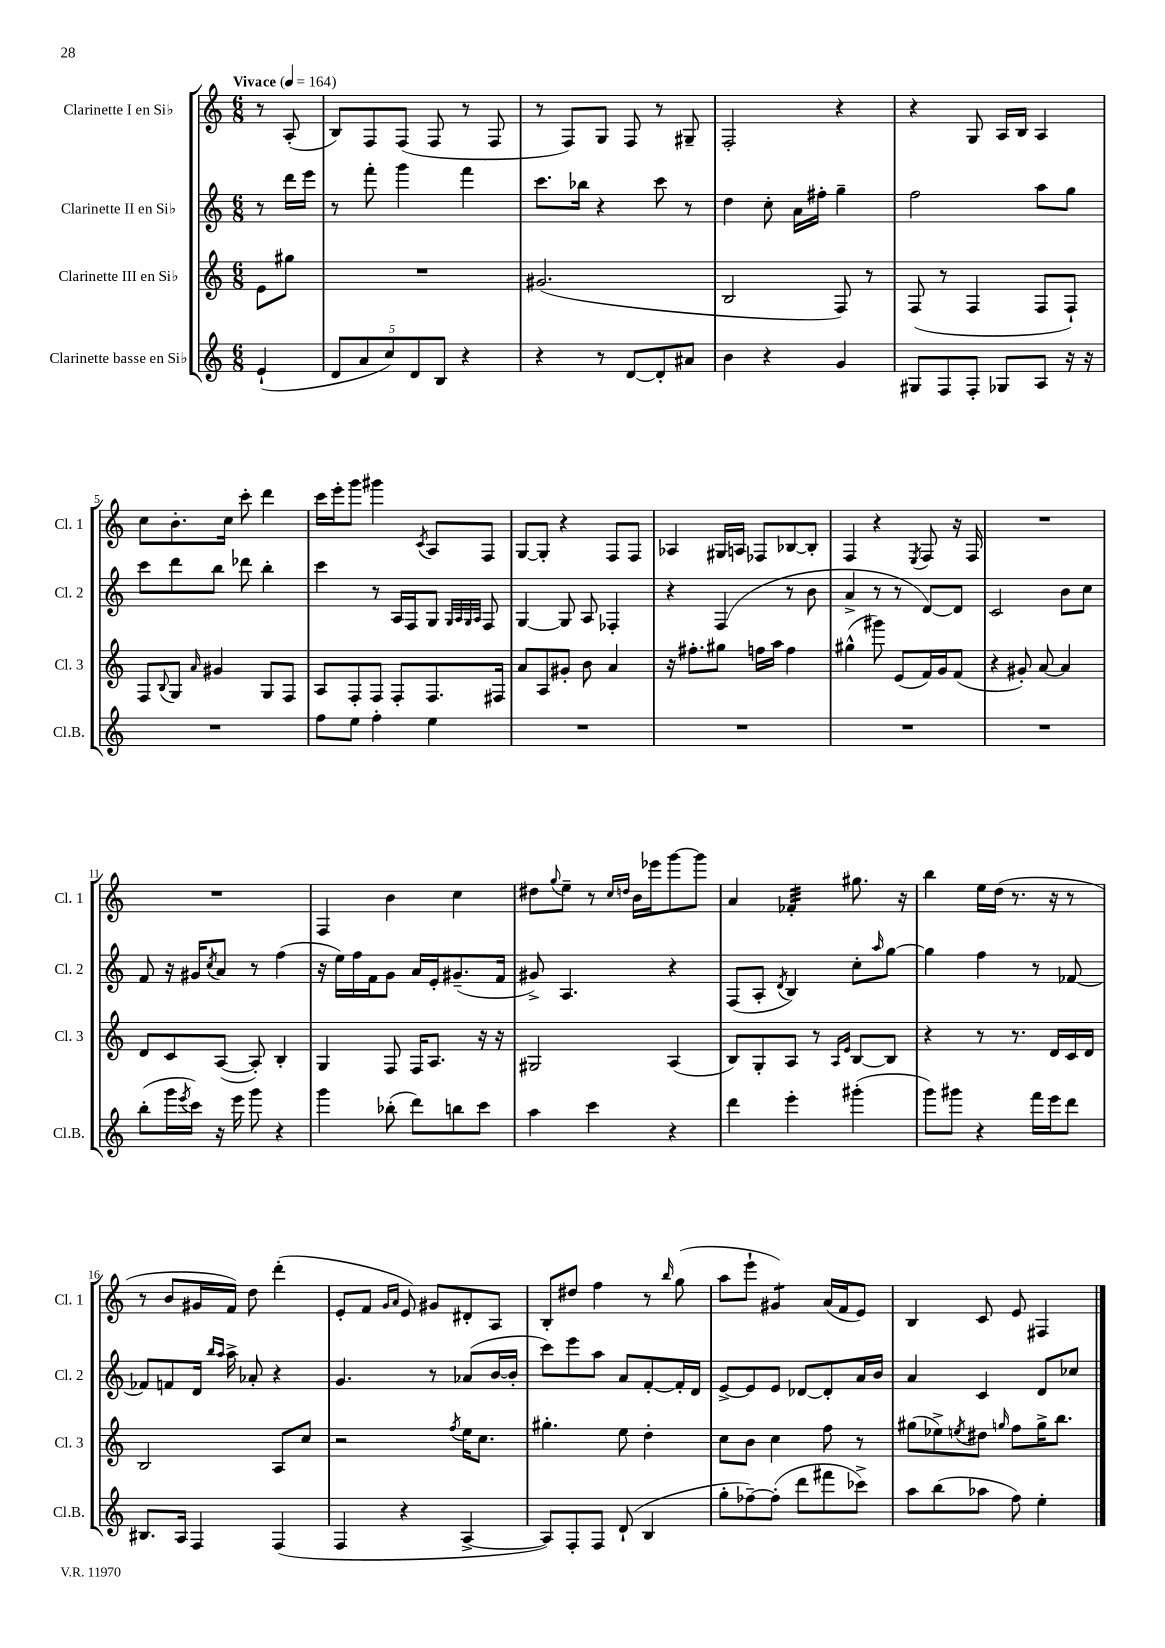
<<
\new StaffGroup <<
\new Staff = "s0" \with { instrumentName = "Clarinette I en Sib" shortInstrumentName = "Cl. 1" } {
    \clef treble \key c \major \numericTimeSignature \time 6/8 \partial 4 \tempo "Vivace" 4 = 164
    r8 a8-.( |
    b8) f8 f8( f8 r8 f8 |
    r8 f8) g8 f8 r8 gis8-- |
    f2-. r4 |
    r4 g8 a16 b16 a4 |
    c''8 b'8.-. c''16 c'''8-. d'''4 |
    c'''16 e'''16-. g'''8 gis'''4 \acciaccatura { c'8 } a8 f8 |
    g8~ g8-. r4 f8 f8 |
    aes4 gis16 a16 fes8 bes8~ bes8-. |
    f4 r4 \acciaccatura { e8 } f8 r16 f16 |
    R2. |
    R2. |
    f4 b'4 c''4 |
    dis''8 \appoggiatura { g''8 } e''8-- r8 \grace { c''16 d''16 } b'16 ees'''16 g'''8~ g'''8 |
    a'4 fes'4:32-. gis''8. r16 |
    b''4 e''16 d''16( r8. r16 r8 |
    r8 b'8 gis'16 f'16) d''8 d'''4-.( |
    e'8-. f'8 \grace { g'16 a'16 } e'8) gis'8 dis'8-. a8 |
    b8-. dis''8 f''4 r8 \grace { b''16 } g''8( |
    a''8 e'''8-! gis'4:8) a'16( f'16 e'8) |
    b4 c'8 e'8 fis4 \bar "|." |
}
\new Staff = "s1" \with { instrumentName = "Clarinette II en Sib" shortInstrumentName = "Cl. 2" } {
    \clef treble \key c \major \numericTimeSignature \time 6/8 \partial 4
    r8 d'''16 e'''16 |
    r8 f'''8-. g'''4 f'''4 |
    c'''8. bes''16 r4 c'''8 r8 |
    d''4 c''8-. a'16 fis''16-. g''4-- |
    f''2 a''8 g''8 |
    c'''8 d'''8 b''8 des'''8 b''4-. |
    c'''4 r8 a16 f16 g8 \grace { g32 a32 g32 a32 } f8 |
    g4~ g8 a8 fes4-. |
    r4 f4( r8 b'8 |
    a'4-> r8 r8 d'8~) d'8 |
    c'2 b'8 c''8 |
    f'8 r16 gis'16 \acciaccatura { c''8 } a'8 r8 f''4( |
    r16 e''16) f''16 f'16 g'8 a'16 e'16-. gis'8.--( f'16 |
    gis'8->) a4. r4 |
    f8( a8-. \acciaccatura { d'8 } b4) c''8-. \grace { a''16 } g''8~ |
    g''4 f''4 r8 fes'8~ |
    fes'8 f'8 d'16 \grace { b''16 a''16 } a''16-> aes'8-. r4 |
    g'4. r8 aes'8( b'16~ b'16-. |
    c'''8) e'''8 a''8 a'8 f'8~-. f'16-. d'16 |
    e'8~-> e'8 e'8 des'8~ des'8-. a'16 b'16 |
    a'4 c'4 d'8 ces''8 \bar "|." |
}
\new Staff = "s2" \with { instrumentName = "Clarinette III en Sib" shortInstrumentName = "Cl. 3" } {
    \clef treble \key c \major \numericTimeSignature \time 6/8 \partial 4
    e'8 gis''8 |
    R2. |
    gis'2.( |
    b2 f8) r8 |
    f8( r8 f4 f8 f8-!) |
    f8 \appoggiatura { b8 } g8 \grace { a'16 } gis'4 g8 f8 |
    a8 f8-. f8 f8-. f8. fis16 |
    a'8 a8 gis'8-. b'8 a'4 |
    r16 fis''8.-. gis''8 f''16 a''16 f''4 |
    gis''4-^( gis'''8) e'8( f'16) g'16 f'8( |
    r4 gis'8-.) a'8~ a'4 |
    d'8 c'8 a8~( a8-.) b4-. |
    g4 f8 f16 a8. r16 r16 |
    gis2 a4( |
    b8) g8-. a8 r8 \grace { a16 e'16 } b8~ b8 |
    r4 r8 r8. d'16 c'16 d'16 |
    b2 a8 c''8 |
    r2 \acciaccatura { f''8 } e''16 c''8. |
    gis''4.-. e''8 d''4-. |
    c''8 b'8 c''4 f''8 r8 |
    gis''8( ees''8->) \acciaccatura { e''8 } dis''8 \grace { g''16 } f''8 g''16-> b''8. \bar "|." |
}
\new Staff = "s3" \with { instrumentName = "Clarinette basse en Sib" shortInstrumentName = "Cl.B." } {
    \clef treble \key c \major \numericTimeSignature \time 6/8 \partial 4
    e'4-!( |
    \tuplet 5/4 { d'8 a'8 c''8) d'8 b8 } r4 |
    r4 r8 d'8~ d'8-. ais'8 |
    b'4 r4 g'4 |
    gis8 f8 f8-. ges8 a8 r16 r16 |
    R2. |
    f''8 e''8 f''4-. e''4 |
    R2. |
    R2. |
    R2. |
    R2. |
    b''8-.( g'''16 \acciaccatura { e'''8 } c'''16) r16 e'''16 g'''8 r4 |
    g'''4 bes''8-.( d'''8) b''8 c'''8 |
    a''4 c'''4 r4 |
    d'''4 e'''4-. gis'''4-.( |
    g'''8) gis'''8 r4 f'''16 e'''16 d'''8 |
    bis8. a16 f4 f4( |
    f4 r4 a4~-> |
    a8) f8-. f8 d'8-!( b4 |
    g''8-. fes''8~--) fes''8-.( d'''8 fis'''8 ces'''8->) |
    a''8 b''8( aes''8 f''8) e''4-. \bar "|." |
}
>>
>>
